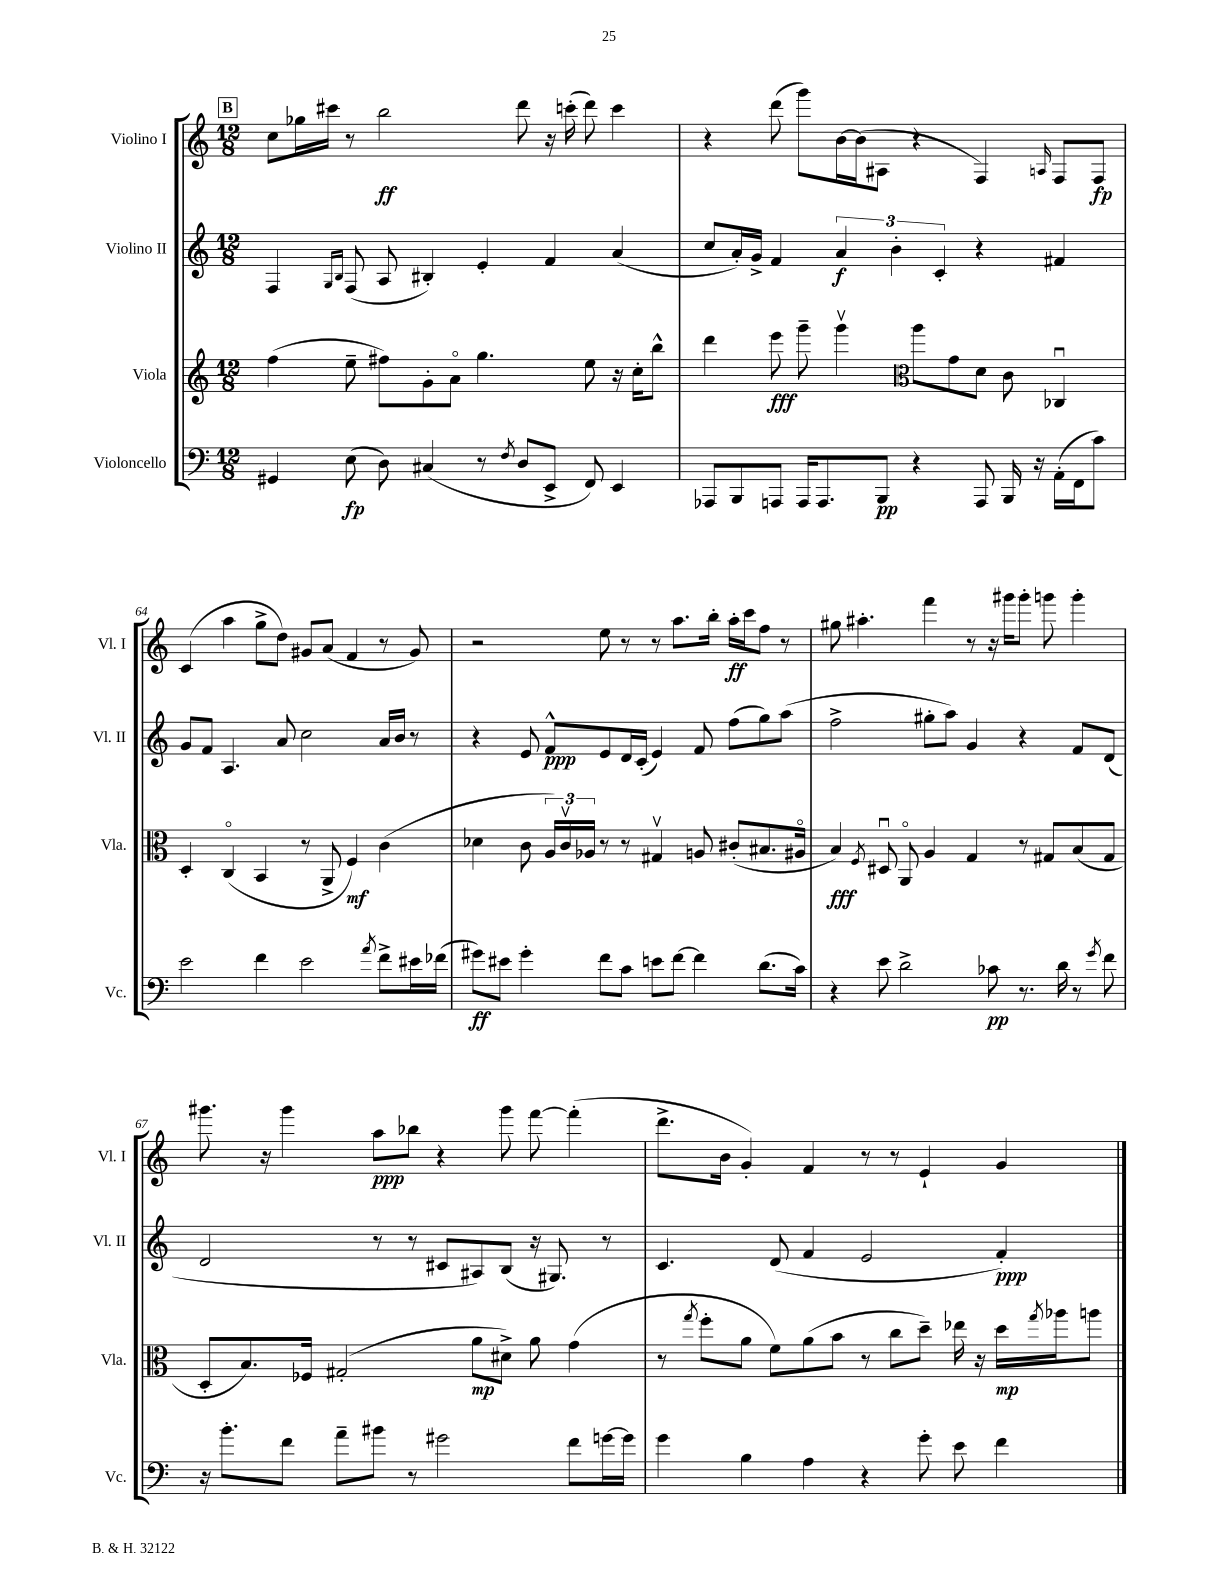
<<
\new StaffGroup <<
\new Staff = "s0" \with { instrumentName = "Violino I" shortInstrumentName = "Vl. I" } {
    \clef treble \key c \major \numericTimeSignature \time 12/8
    \mark \markup { \box "B" } c''8 ges''16 cis'''16 r8 b''2\ff d'''8 r16 c'''16-.( d'''8) c'''4 |
    r4 d'''8( g'''8) b'16~ b'16( ais8 r4 f4) \grace { a16 } f8 f8\fp |
    c'4( a''4 g''8-> d''8) gis'8 a'8( f'4 r8 gis'8) |
    r2 e''8 r8 r8 a''8. b''16-. a''16-.\ff c'''16 f''8 r8 |
    gis''8 ais''4.-. f'''4 r8 r16 gis'''16 gis'''8-. g'''8 g'''4-. |
    gis'''8. r16 gis'''4 a''8\ppp bes''8 r4 gis'''8 f'''8~ f'''4-.( |
    d'''8.-> b'16 g'4-.) f'4 r8 r8 e'4-! g'4 \bar "|." |
}
\new Staff = "s1" \with { instrumentName = "Violino II" shortInstrumentName = "Vl. II" } {
    \clef treble \key c \major \numericTimeSignature \time 12/8
    \mark \markup { \box "B" } f4 \grace { g16 b16 } f8( a8 bis4-.) e'4-. f'4 a'4( |
    c''8 a'16-.) g'16-> f'4 \tuplet 3/2 { a'4\f b'4-. c'4-. } r4 fis'4 |
    g'8 f'8 a4. a'8 c''2 a'16 b'16 r8 |
    r4 e'8 f'8-^\ppp e'8 d'16 c'16-.( e'4) f'8 f''8( g''8) a''8( |
    f''2-> gis''8-. a''8) g'4 r4 f'8 d'8( |
    d'2 r8 r8 cis'8 ais8) b8( r16 gis8.) r8 |
    c'4. d'8( f'4 e'2 f'4-.\ppp) \bar "|." |
}
\new Staff = "s2" \with { instrumentName = "Viola" shortInstrumentName = "Vla." } {
    \clef treble \key c \major \numericTimeSignature \time 12/8
    \mark \markup { \box "B" } f''4( e''8-- fis''8) g'8-. a'8\flageolet g''4. e''8 r16 c''16-. b''8-^ |
    d'''4 e'''8\fff g'''8-- g'''4\upbow \clef alto a''8 g'8 d'8 c'8 ces4\downbow |
    d4-. c4\flageolet( b,4 r8 a,8-> f4\mf) c'4( |
    des'4 c'8 \tuplet 3/2 { a16) c'16\upbow aes16 } r8 r8 gis4\upbow a8 cis'8-.( bis8. ais16\flageolet |
    b4\fff) \acciaccatura { f8 } dis8\downbow a,8\flageolet a4 g4 r8 gis8 b8( gis8 |
    d8-. b8.) fes16 gis2-.( a'8\mp dis'8->) a'8 g'4( |
    r8 \acciaccatura { g''8 } f''8-. a'8 f'8) a'8( b'8 r8 c''8 d''8--) ees''16 r16 d''16\mp \acciaccatura { g''8 } aes''16 a''8 \bar "|." |
}
\new Staff = "s3" \with { instrumentName = "Violoncello" shortInstrumentName = "Vc." } {
    \clef bass \key c \major \numericTimeSignature \time 12/8
    \mark \markup { \box "B" } gis,4 e8\fp( d8) cis4( r8 \acciaccatura { f8 } d8 e,8-> f,8) e,4 |
    aes,,8 b,,8 a,,8 a,,16 a,,8. b,,8\pp r4 a,,8 b,,16 r16 a,16-.( f,16 c'8) |
    e'2 f'4 e'2 \acciaccatura { a'8 } f'8-> eis'16 fes'16( |
    gis'8\ff) eis'8 gis'4-. f'8 c'8 e'8 f'8~ f'4 d'8.( c'16) |
    r4 e'8 d'2-> ces'8\pp r8. d'16 r8 \acciaccatura { g'8 } f'8 |
    r16 b'8.-. f'8 a'8-- bis'8 r8 gis'2 f'8 g'16~ g'16 |
    g'4 b4 a4 r4 g'8-. e'8 f'4 \bar "|." |
}
>>
>>
\layout { \context { \Score currentBarNumber = #62 } }
